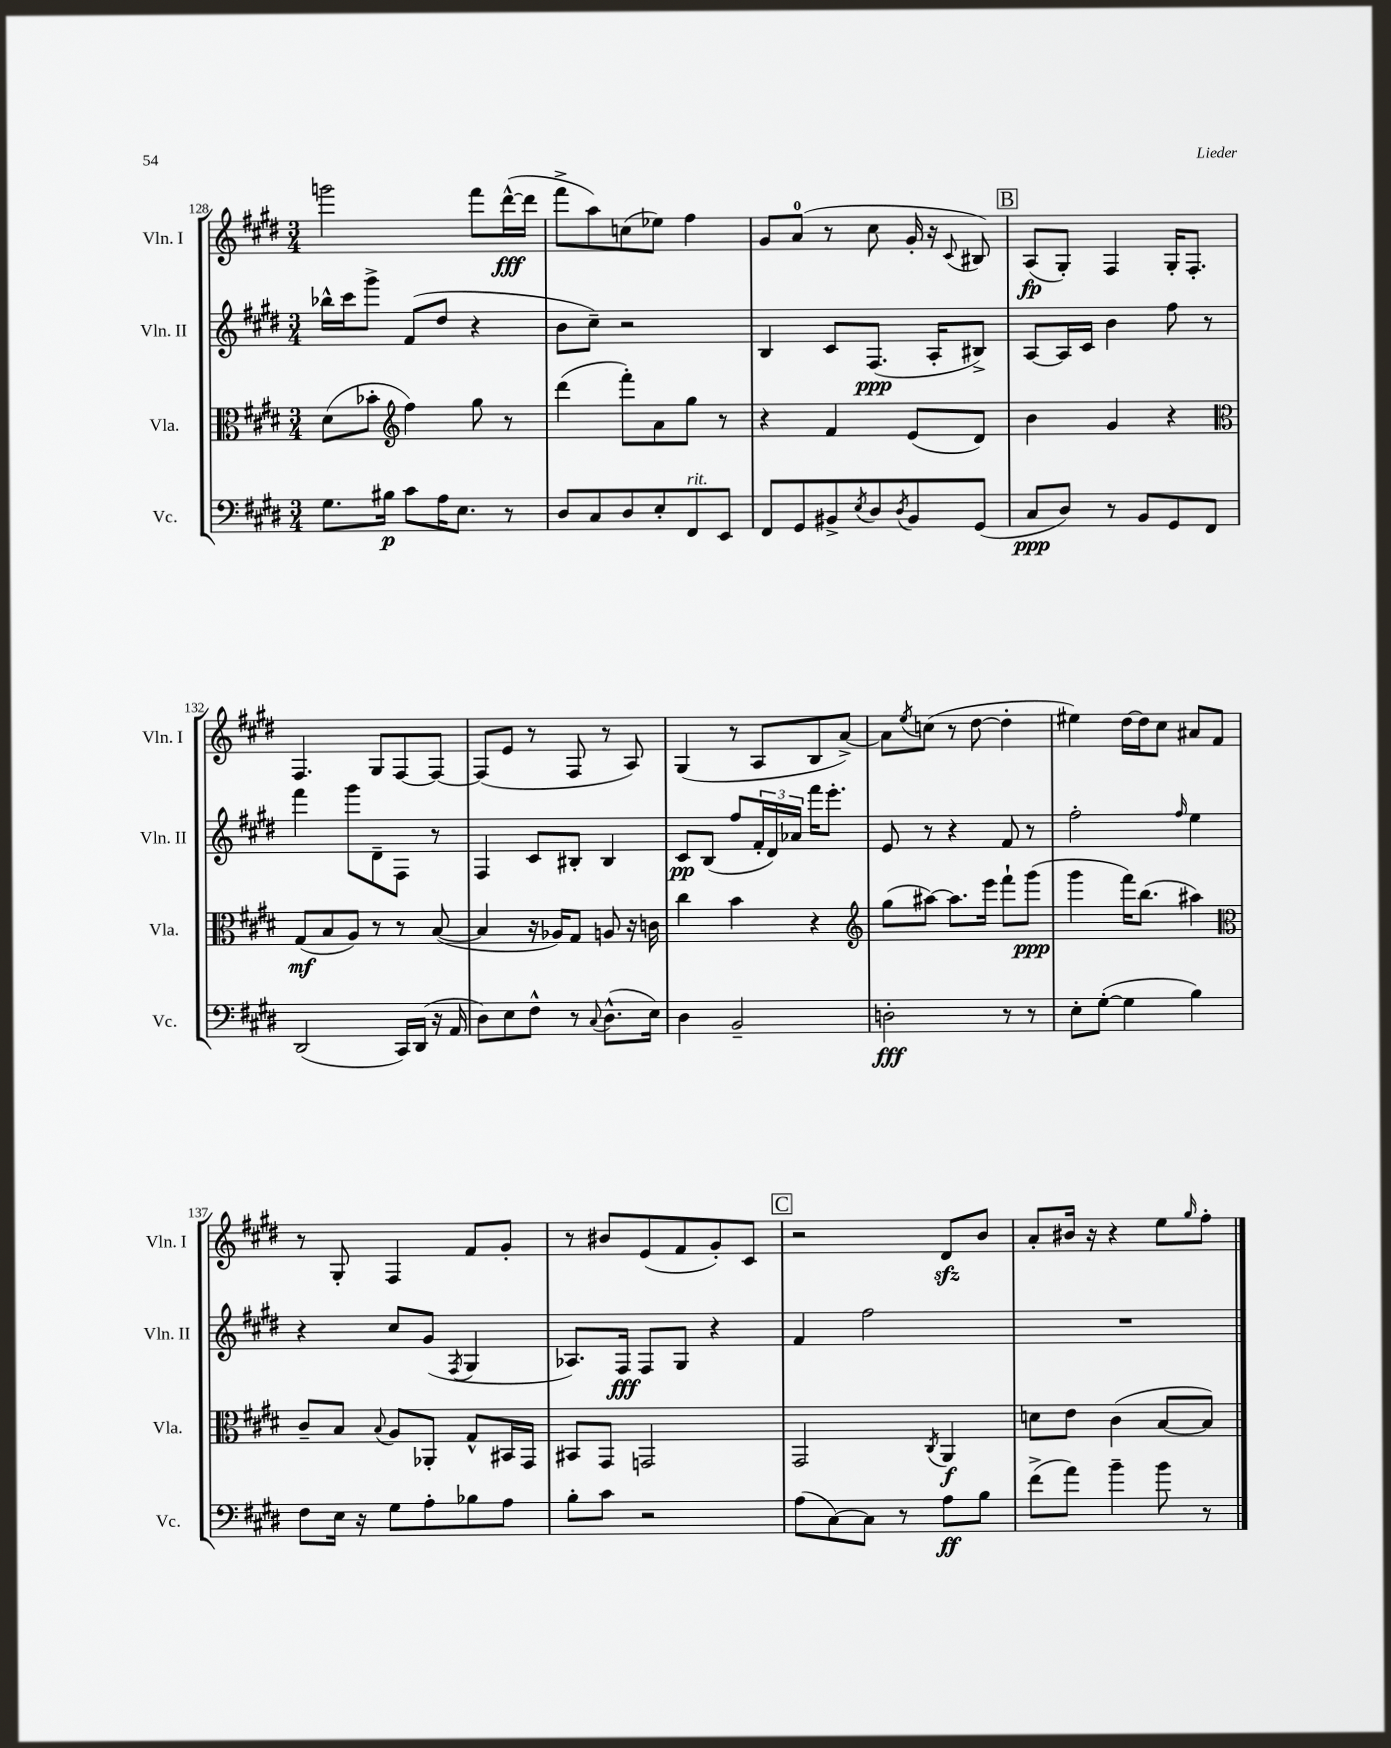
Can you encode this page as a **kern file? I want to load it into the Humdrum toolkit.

**kern	**kern	**kern	**kern
*staff4	*staff3	*staff2	*staff1
*clefF4	*clefC3	*clefG2	*clefG2
*k[f#c#g#d#]	*k[f#c#g#d#]	*k[f#c#g#d#]	*k[f#c#g#d#]
*M3/4	*M3/4	*M3/4	*M3/4
8.G#	(8d#	16bb-^^	2ggg
.	.	16ccc#	.
.	8b-'	8ggg#^	.
16B#	.	.	.
*	*clefG2	*	*
8c#	4ff#)	(8f#	.
16A	.	8dd#	.
8.E	.	.	.
.	8gg#	4r	8fff#
8r	8r	.	([16ddd#^^
.	.	.	16ddd#]
=	=	=	=
8D#	(4ddd#	8b	8fff#^
8C#	.	8cc#~)	8aa)
8D#	8fff#')	2r	(8cc
8E'	8a	.	8ee-)
8FF#	8gg#	.	4ff#
8EE	8r	.	.
=	=	=	=
8FF#	4r	4B	8g#
8GG#	.	.	(8a
8BB#^	4f#	8c#	8r
8qE	.	.	.
8D#	.	(8.F#	8cc#
8qD#	.	.	.
8BB#	(8e	.	16g#'
.	.	16A'	16r
.	.	.	8qqc#
(8GG#	8d#)	8B#^)	8B#)
=	=	=	=
8C#	4b	[8A	(8A
8D#)	.	16A]	8G#')
.	.	16c#	.
8r	4g#	4b	4F#
8BB	.	.	.
8GG#	4r	8ff#	16G#'
.	.	.	8.F#'
8FF#	.	8r	.
=	=	=	=
*	*clefC3	*	*
(2DD#	(8G#	4fff#	4.F#
.	8B	.	.
.	8A)	8ggg#	.
.	8r	8d#~	8G#
16CC#)	8r	8F#	[8F#
(16DD#	.	.	.
16r	([8B	8r	8F#_
16AA	.	.	.
=	=	=	=
8D#)	4B]	4F#	(8F#]
8E	.	.	8e
8F#^^	16r	8c#	8r
.	16A-)	.	.
8r	8G#	8B#'	8F#
8qqC#	.	.	.
(8.D#^^	8A	4B#	8r
.	16r	.	8A)
16E)	16c	.	.
=	=	=	=
4D#	4cc#	8c#	(4G#
.	.	(8B	.
2BB~	4b	8ff#	8r
.	.	24f#'	8A
.	.	24d#)	.
.	.	24a-	.
.	4r	16fff#	8B
.	.	8.eee'	.
.	.	.	[8a^)
=	=	=	=
*	*clefG2	*	*
2D'	(8gg#	8e	8a]
.	.	.	8qee
.	[8aa#)	8r	(8cc
.	8.aa#]	4r	8r
.	.	.	[8dd#
.	16eee	.	.
8r	8fff#`	8f#	4dd#']
8r	(8ggg#	8r	.
=	=	=	=
8E'	4ggg#	2ff#'	4ee#)
([8G#'	.	.	.
4G#]	16fff#)	.	[16dd#
.	(8.bb	.	16dd#]
.	.	.	8cc#
.	.	16qqff#	.
4B)	4aa#)	4ee	8a#
.	.	.	8f#
=	=	=	=
*	*clefC3	*	*
8F#	8c#~	4r	8r
16E	8B	.	8G#'
16r	.	.	.
.	8qqB	.	.
8G#	8A	8cc#	4F#
8A'	8AA-'	(8g#	.
.	.	8qF#	.
8B-	8G#^^	4G#	8f#
8A	16BB#	.	8g#'
.	16GG#	.	.
=	=	=	=
8B'	8BB#	8.A-)	8r
8c#	8GG#	.	8b#
.	.	16F#	.
2r	2GG	8F#	(8e
.	.	8G#	8f#
.	.	4r	8g#')
.	.	.	8c#
=	=	=	=
(8A	2GG#	4f#	2r
[8C#)	.	.	.
8C#]	.	2ff#	.
8r	.	.	.
.	8qC#	.	.
8A	4AA	.	8d#
8B	.	.	8b
=	=	=	=
(8f#^	8d	2.r	8a'
8a)	8e	.	16b#
.	.	.	16r
4b~	(4c#	.	4r
8b	[8B	.	8ee
.	.	.	16qqgg#
8r	8B])	.	8ff#'
==	==	==	==
*-	*-	*-	*-
